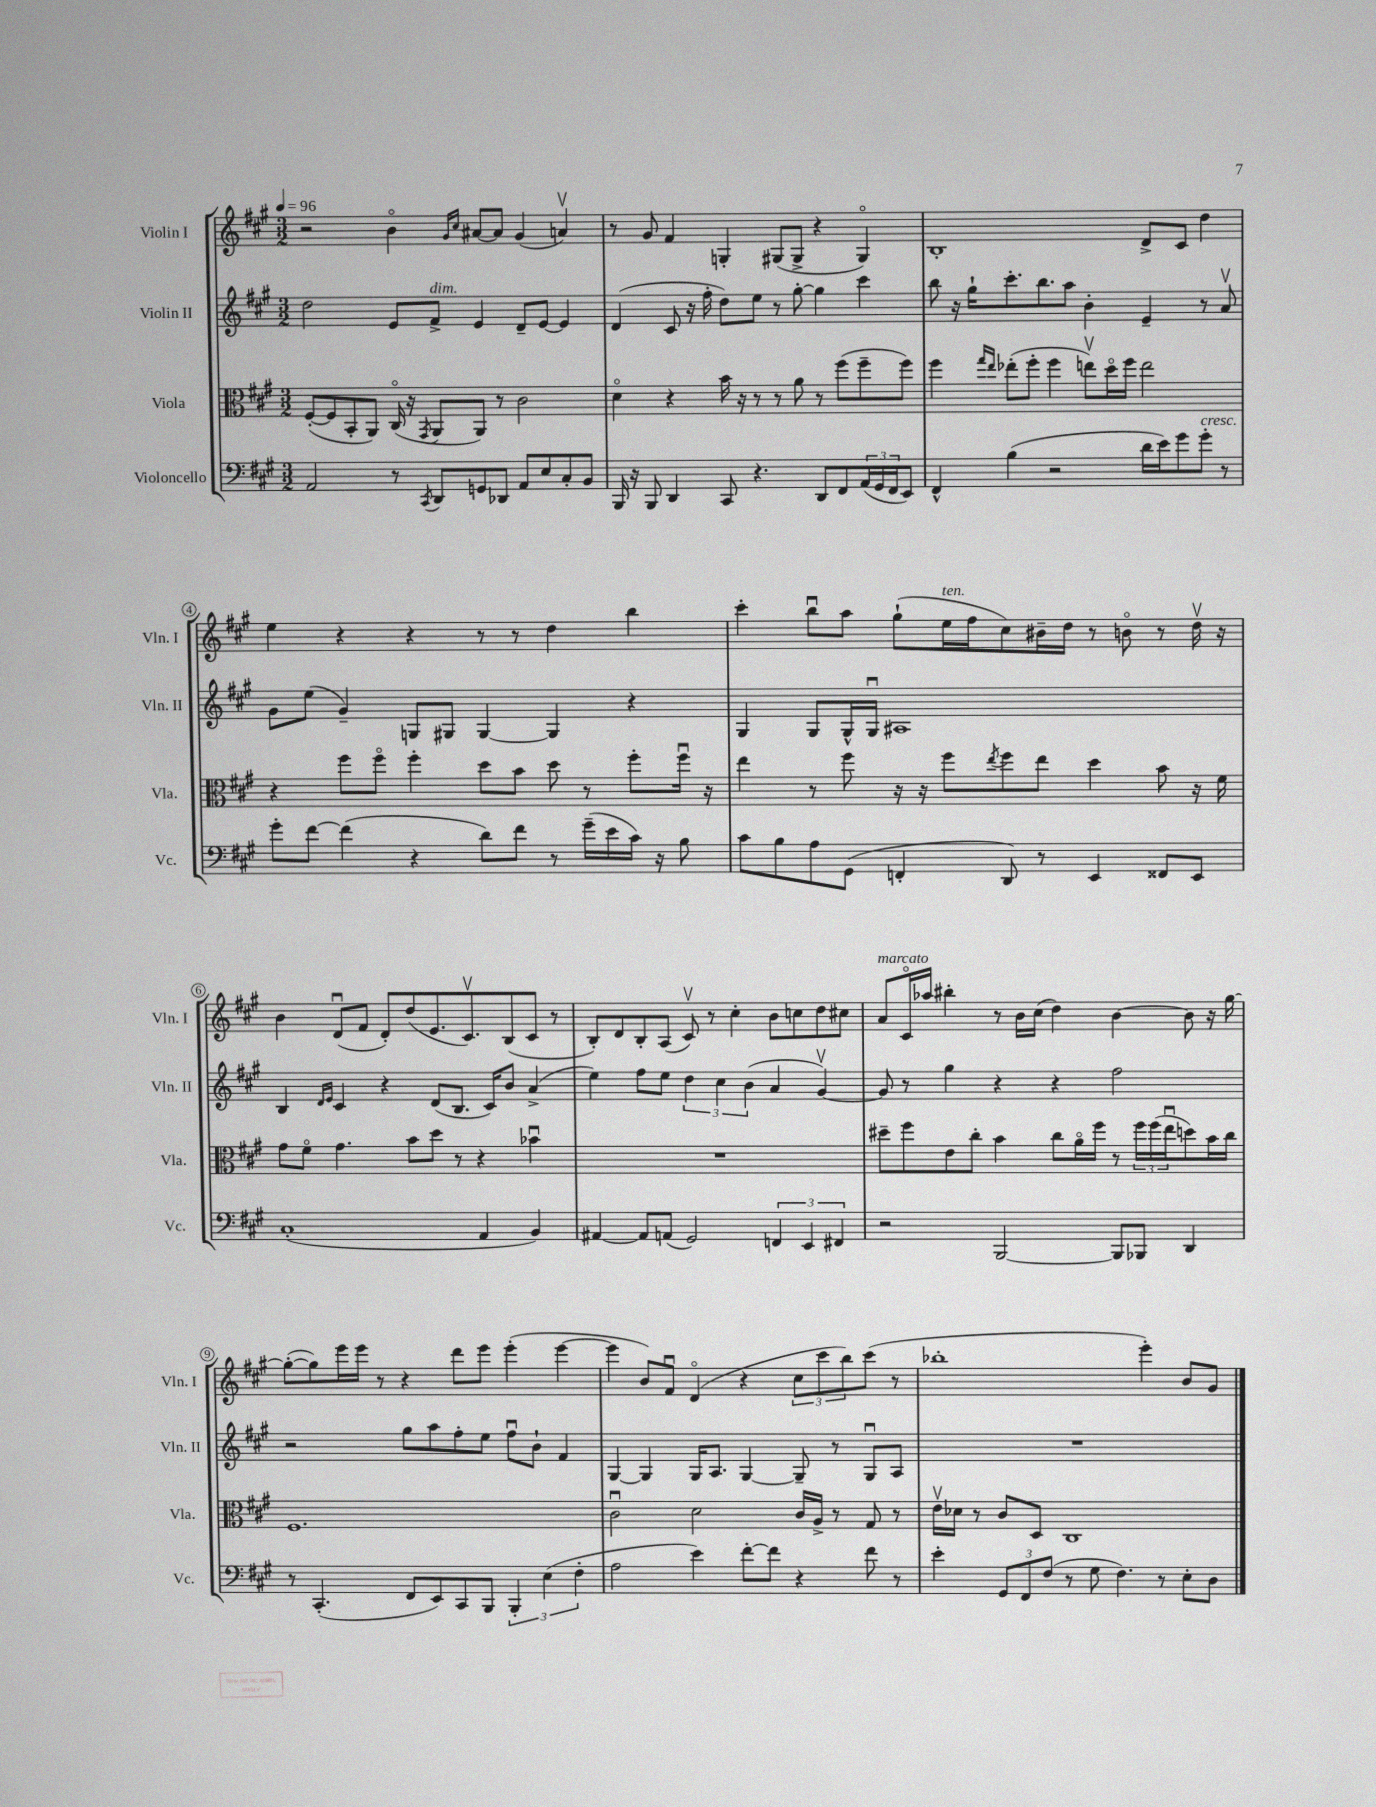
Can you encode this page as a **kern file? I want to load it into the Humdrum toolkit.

**kern	**kern	**kern	**kern
*staff4	*staff3	*staff2	*staff1
*clefF4	*clefC3	*clefG2	*clefG2
*k[f#c#g#]	*k[f#c#g#]	*k[f#c#g#]	*k[f#c#g#]
*M3/2	*M3/2	*M3/2	*M3/2
*MM96	*MM96	*MM96	*MM96
2AA/	([8F#'/L	2dd\	2r
.	8F#/]	.	.
.	8BB'/	.	.
.	8AA/J)	.	.
8r	(16C#o/	8e/L	4bo\
.	16r	.	.
8qCC#/	8qGG#/	.	.
8DD/L	8AA/L	8f#^/J	.
.	.	.	16qqg#/LL
.	.	.	16qqcc#/JJ
8GG/	8AA/J)	4e/	[8a#/L
8DD-/J	8r	.	8a#/]J
8AA/L	2c#\	8d~/L	(4g#/
8E/	.	[8e/J	.
8C#'/	.	4e/]	4av/)
8BB/J	.	.	.
=	=	=	=
16BBB/	4do\	(4d/	8r
16r	.	.	.
8BBB/	.	.	8g#/
4DD/	4r	8c#/	4f#/
.	.	16r	.
.	.	16ff#'\	.
8CC#/	16b\	8dd\L)	4G'/
.	16r	.	.
4.r	8r	8ee\J	.
.	8r	8r	(8G#/L
.	8a\	[8gg#'\	8G#^/J
8DD/L	8r	4gg#\]	4r
8FF#/	(8ff#\L	.	.
(24AA/L	8ff#~\	4ccc#\	4G#o/)
24GG#/	.	.	.
24FF#/J	.	.	.
8EE/J)	8ff#\J)	.	.
=	=	=	=
4FF#^^/	4ff#\	8bb\	1B'
.	.	16r	.
.	.	16gg#`\LK	.
.	16qqgg#/LL	.	.
.	16qqee/JJ	.	.
(4B\	(8ee-'\L	8.ccc#'\	.
.	8ff#'\J	.	.
.	.	8.bb\	.
2r	4ff#\	.	.
.	.	8aa\J	.
.	8eev\L)	4b'\	.
.	16ddo\L	.	.
.	16ff#\JJ	.	.
16d\LL	2ee\	4e~/	8d^/L
16e\J)	.	.	.
8g#\	.	.	8c#/J
8g#'\J	.	8r	4dd\
8r	.	8av/	.
=	=	=	=
8g#'\L	4r	8g#\L	4ee\
[8f#\J	.	(8ee\J	.
(4f#\]	8ff#\L	4g#~/)	4r
.	8ff#o\J	.	.
4r	4ff#'\	8G/L	4r
.	.	8G#/J	.
8d\L)	8dd\L	[4G#/	8r
8f#\J	8b\J	.	8r
8r	8dd\	4G#/]	4dd\
(16g#~\LL	8r	.	.
16e\	.	.	.
16c#\JJ)	8ff#'\L	4r	4bb\
16r	.	.	.
8B\	16ff#u\Jk	.	.
.	16r	.	.
=	=	=	=
8c#\L	4ee\	4G#/	4ccc#'\
8B\	.	.	.
8A\	8r	8G#/L	8bbu\L
(8GG#\J	8ff#\	16G#^^/L	8aa\J
.	.	16G#u/JJ	.
4FF'/	16r	1A#	(8gg#`\L
.	16r	.	.
.	8ff#\L	.	16ee\L
.	.	.	16ff#\J
.	8qee/	.	.
8DD/)	8ff#\	.	8cc#\)
8r	8ee\J	.	16b#~\L
.	.	.	16dd\JJ
4EE/	4dd\	.	8r
.	.	.	8bo\
8FF##/L	8b\	.	8r
8EE/J	16r	.	16ddv\
.	16f#\	.	16r
=	=	=	=
(1C#'	8g#\L	4B/	4b\
.	8f#o\J	.	.
.	.	16qqd/LL	.
.	.	16qqe/JJ	.
.	4.g#\	4c#/	(8du/L
.	.	.	8f#/J
.	.	4r	8d'/L)
.	8b\L	.	(8dd/
.	8dd\J	(8d/L	8.e/
.	8r	8.B/J	.
.	.	.	8.c#v/)
4AA/	4r	.	.
.	.	16c#/LK)	.
.	.	8b/J	(8B/
4BB/)	4b-u\	(4a^/	8c#/J
.	.	.	8r
=	=	=	=
[4AA#/	1.r	4ee\)	8B'/L)
.	.	.	8d/
8AA#/]L	.	8ff#\L	8B'/
(8AA/J	.	8ee\J	(8A/J
2GG#/)	.	6dd\	8c#v/)
.	.	.	8r
.	.	6cc#\	.
.	.	.	4cc#'\
.	.	(6b\	.
6FF/	.	4a/	8b\L
.	.	.	8cc\
6EE/	.	.	.
.	.	[4g#v/)	8dd\
6FF#/	.	.	.
.	.	.	8cc#\J
=	=	=	=
2r	8dd#~\L	8g#/]	8a/L
.	8ff#\	8r	16c#o/L
.	.	.	16aa-/JJ
.	8e\	4gg#\	4bb#'\
.	8cc#'\J	.	.
[2BBB/	4b\	4r	8r
.	.	.	16b\LL
.	.	.	(16cc#\JJ
.	8cc#\L	4r	4dd\)
.	16ao\L	.	.
.	16ff#\JJ	.	.
8BBB/]L	8r	2ff#\	[4b\
8BBB-/J	24ff#\LL	.	.
.	(24ff#\	.	.
.	24eeu\J	.	.
4DD/	8dd\)	.	8b\]
.	16b\L	.	16r
.	16cc#\JJ	.	[16gg#\
=	=	=	=
8r	1.F#	2r	(8gg#'\_L
(4.CC#'/	.	.	8gg#\])
.	.	.	16eee\L
.	.	.	16eee\JJ
.	.	.	8r
8FF#/L	.	8gg#\L	4r
8EE/)	.	8aa\	.
8CC#/	.	8ff#'\	8ddd\L
8BBB/J	.	8ee\J	8eee\J
6BBB'/	.	8ff#u\L	(4eee'\
.	.	8b`\J	.
(6E\	.	.	.
.	.	4f#/	[4eee\
6F#'\	.	.	.
=	=	=	=
2A\	2c#u\	[4G#/	4eee\]
.	.	4G#/]	8b/L)
.	.	.	8f#u/J
4e\)	2d\	16G#/LK	(4do/
.	.	8.A/J	.
[8f#'\L	.	[4G#/	4r
8f#\]J	.	.	.
4r	16c#/LL	8G#~/]	12cc#\L
.	16A^/JJ	.	.
.	.	.	12ccc#\
.	8r	8r	.
.	.	.	12bb\)
8f#\	8G#/	8G#u/L	(8ccc#\J
8r	8r	8A/J	8r
=	=	=	=
4e'\	16ev\LL	1.r	1bb-'
.	16d-\JJ	.	.
.	8r	.	.
12GG#/L	8c#/L	.	.
12FF#/	.	.	.
.	8D/J	.	.
(12F#/J	.	.	.
8r	1C#	.	.
8G#\	.	.	.
4.F#\)	.	.	.
.	.	.	4eee'\)
8r	.	.	.
8E'\L	.	.	8b/L
8D\J	.	.	8g#/J
==	==	==	==
*-	*-	*-	*-
